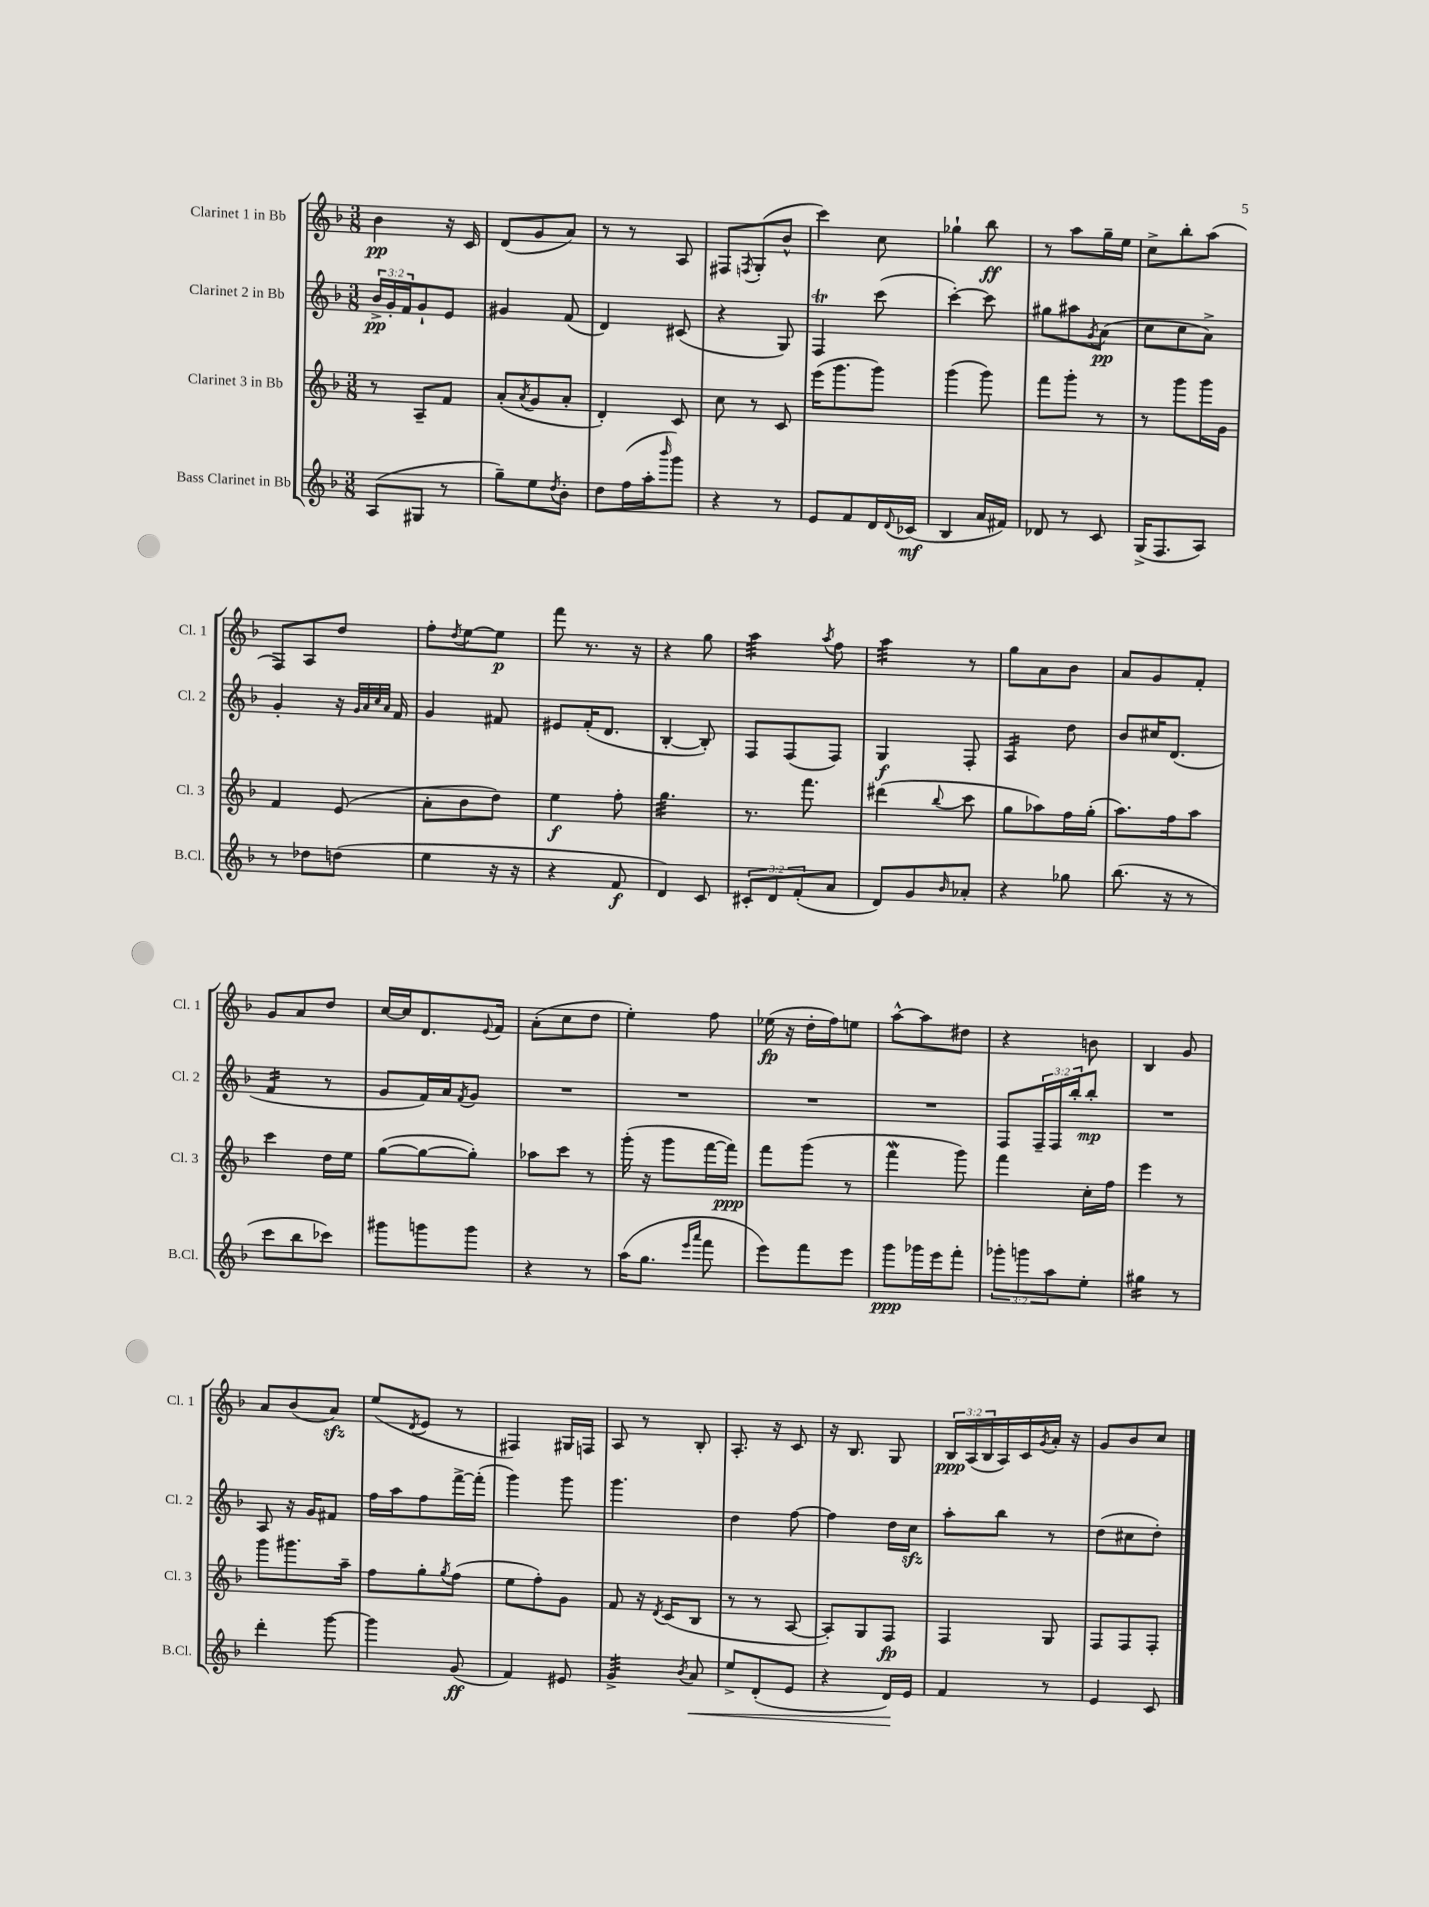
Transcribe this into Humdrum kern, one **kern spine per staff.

**kern	**kern	**kern	**kern
*staff4	*staff3	*staff2	*staff1
*clefG2	*clefG2	*clefG2	*clefG2
*k[b-]	*k[b-]	*k[b-]	*k[b-]
*M3/8	*M3/8	*M3/8	*M3/8
(8A	8r	24b-^	4b-
.	.	24g'	.
.	.	24f	.
8G#	8A~	8g`	.
8r	8f	8e	16r
.	.	.	16c
=	=	=	=
8gg~)	(8a'	4g#	(8d
.	8qa	.	.
8ee	8g	.	8g
8qdd	.	.	.
8b-'	8a'	(8f	8a)
=	=	=	=
8dd	4d')	4d)	8r
(16ff	.	.	8r
16aa'	.	.	.
16qqbbb-	.	.	.
8ggg)	8c	(8c#	8A
=	=	=	=
4r	8cc	4r	8F#
.	.	.	8qF
.	8r	.	(8G'
8r	8c	8G)	8b-^^
=	=	=	=
8e	(16eee	4F	4ccc)
.	8.ggg	.	.
8f	.	.	.
16d	8ggg)	(8ccc	8cc
8qqd	.	.	.
(16c-	.	.	.
=	=	=	=
4B-	(4ggg	[4ccc')	4gg-`
16a	8ggg)	8ccc]	8bb-
16f#)	.	.	.
=	=	=	=
8d-	8fff	8gg#	8r
8r	8ggg'	8aa#	8aa
.	.	8qg	.
8c	8r	(8a	16gg~
.	.	.	16ee
=	=	=	=
(16G^	8r	8cc	8cc^
8.F	.	.	.
.	8ggg	8cc	8bb-'
8A)	16ggg	8a^)	(8aa
.	16g	.	.
=	=	=	=
8r	4f	4g'	8F)
8dd-	.	.	8A
(8dd	(8e	16r	8dd
.	.	32qqg	.
.	.	32qqa	.
.	.	32qqcc	.
.	.	32qqa	.
.	.	16f	.
=	=	=	=
4ee	8a'	4g	8ff'
.	.	.	8qdd
.	8b-	.	[8ee
16r	8dd)	8f#	8ee]
16r	.	.	.
=	=	=	=
4r	4ee	8e#	8fff
.	.	(16f'	8.r
.	.	8.d	.
8f	8ff'	.	.
.	.	.	16r
=	=	=	=
4d)	4.gg	[4B-'	4r
8c	.	8B-'])	8gg
=	=	=	=
12c#'	8.r	8F	4aa
12d	.	.	.
.	.	(8F	.
(12f'	.	.	.
.	8.fff	.	.
.	.	.	8qaa
8a	.	8F)	8ff
=	=	=	=
8d)	(4ddd#	4G	4aa
8g	.	.	.
16qqb-	8qqbb-	.	.
8a-'	8ccc	8F'	8r
=	=	=	=
4r	8gg	4A	8gg
.	8aa-)	.	8a
8gg-	16ff	8dd	8b-
.	(16gg'	.	.
=	=	=	=
(8.bb-	8.aa)	8b-	8a
.	.	16cc#	8g
16r	16ff	(8.d	.
8r	8aa	.	8f'
=	=	=	=
8ccc	4ccc	4f	8g
8bb-	.	.	8a
8ccc-)	16dd	8r	8dd
.	16ee	.	.
=	=	=	=
8ggg#	([8gg	8g	[16cc
.	.	.	16cc]
8ggg	8gg_	16f)	8.d
.	.	16a	.
.	.	8qf	.
8ggg	8gg'])	8g	.
.	.	.	8qqe
.	.	.	16f
=	=	=	=
4r	8aa-	4.r	(8a'
.	8ccc	.	8cc
8r	8r	.	8dd
=	=	=	=
(16aa	(16ggg'	4.r	4ee')
8.gg	16r	.	.
.	8ggg	.	.
16qqeee	.	.	.
16qqaaa	.	.	.
8fff	[16fff	.	8ff
.	16fff])	.	.
=	=	=	=
8eee)	8fff	4.r	(16ee-
.	.	.	16r
8fff	(8ggg	.	16dd'
.	.	.	16ff)
8eee	8r	.	8ee
=	=	=	=
8ggg	4fff	4.r	[8aa^^
16ggg-	.	.	8aa]
16eee	.	.	.
8fff'	8ggg)	.	8dd#
=	=	=	=
12ggg-'	4fff	8F	4r
12ggg	.	.	.
.	.	24F~	.
12aa	.	24F	.
.	.	24bb-'	.
8ee'	16cc'	8bb-'	8b
.	16ff	.	.
=	=	=	=
4gg#	4eee	4.r	4B-
8r	8r	.	8g
=	=	=	=
4ddd'	8ggg	8A	8a
.	8.ggg#	16r	(8b-
.	.	16g	.
[8ggg	.	8f#	8a)
.	16aa~	.	.
=	=	=	=
4ggg]	8ff	16ff	(8ee
.	.	16aa	.
.	.	.	8qd
.	8gg'	8ff	8e
.	8qgg	.	.
(8g	(8ff	[16fff^	8r
.	.	(16fff']	.
=	=	=	=
4f)	8ee	4ggg)	4F#)
.	8ff')	.	.
8e#	8g	8ggg	16G#
.	.	.	16F
=	=	=	=
4g^	8f	4.ggg	8A
.	16r	.	8r
.	8qd	.	.
.	(16c	.	.
8qb-	.	.	.
8a	8B-	.	8B-'
=	=	=	=
8ee^	8r	4dd	8.A'
(8d'	8r	.	.
.	.	.	16r
8e	[8A	[8ff	8c
=	=	=	=
4r	8A'])	4ff]	16r
.	.	.	8.B-
.	8G	.	.
16d)	8F	16dd	8G
16e	.	16cc	.
=	=	=	=
4f	4F	8aa'	24B-
.	.	.	(24A
.	.	.	24B-
.	.	8bb-	16A)
.	.	.	16c
.	.	.	8qg
8r	8G	8r	16a'
.	.	.	16r
=	=	=	=
4e	8F	(8dd	8g
.	8F	8cc#	8b-
8c	8F'	8dd')	8cc
==	==	==	==
*-	*-	*-	*-
